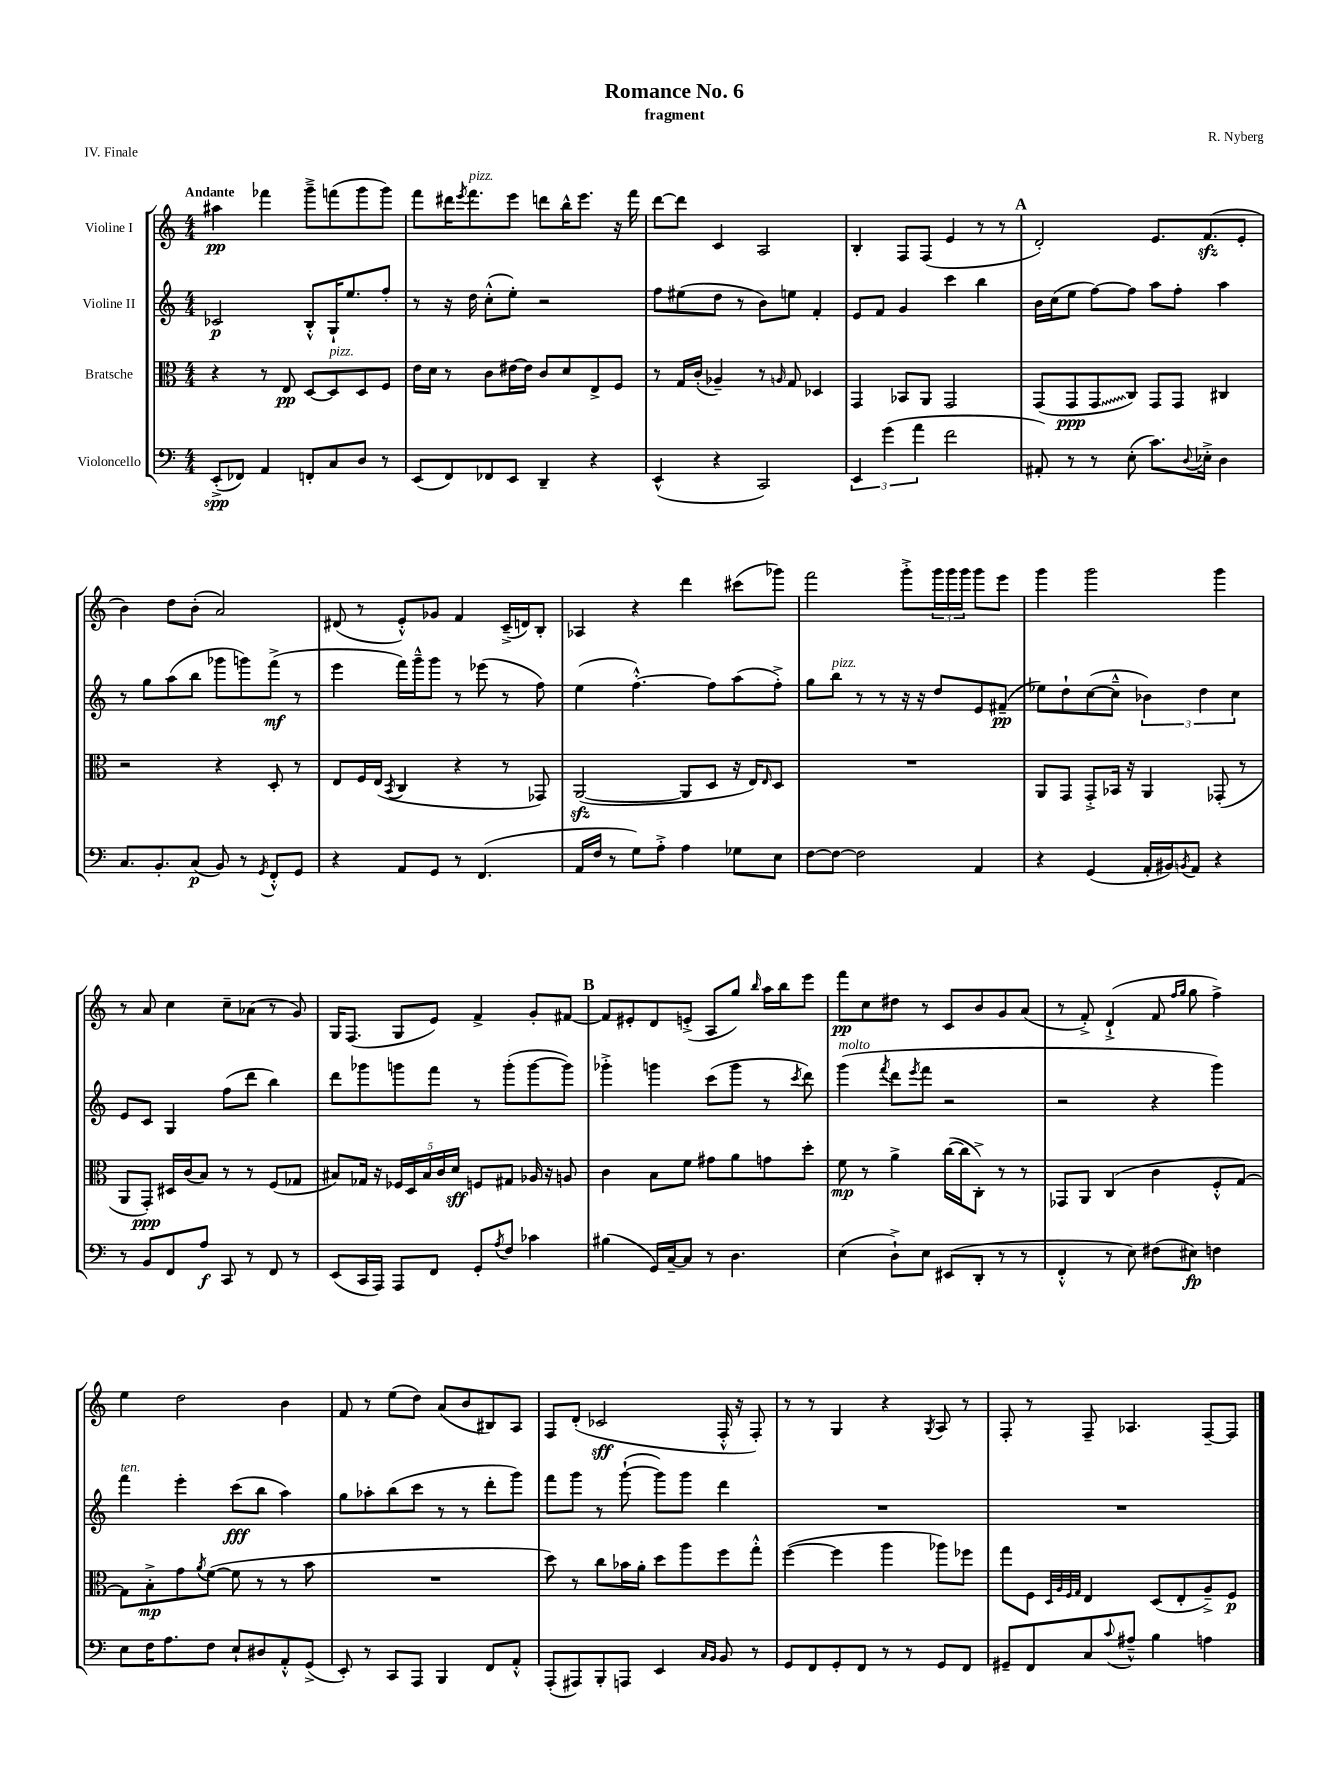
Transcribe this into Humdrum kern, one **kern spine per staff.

**kern	**kern	**kern	**kern
*staff4	*staff3	*staff2	*staff1
*clefF4	*clefC3	*clefG2	*clefG2
*k[]	*k[]	*k[]	*k[]
*M4/4	*M4/4	*M4/4	*M4/4
(8EE'^	4r	2c-	4aa#
8FF-)	.	.	.
4AA	8r	.	4fff-
.	8E	.	.
8FF'	[8D	8B'^^	8ggg~^
8C	8D]	16G`	(8fff
.	.	8.ee	.
8D	8D	.	8ggg
8r	8F	8ff'	8ggg)
=	=	=	=
(8EE	16e	8r	8fff
.	16d	.	.
8FF)	8r	16r	16ddd#
.	.	.	8qeee
.	.	16dd	8.fff
8FF-	8c	(8cc'^^	.
8EE	[16e#	8ee')	8eee
.	16e#]	.	.
4DD~	8c	2r	8ddd
.	8d	.	16bb^^
.	.	.	8.eee
4r	8E^	.	.
.	8F	.	16r
.	.	.	16fff
=	=	=	=
(4EE^^	8r	8ff	[8ddd
.	16G	(8ee#	8ddd]
.	(16c'	.	.
4r	4A-~)	8dd	4c
.	.	8r	.
2CC)	8r	8b)	2A
.	16qqA	.	.
.	8G	8ee	.
.	4D-	4f'	.
=	=	=	=
6EE	4GG	8e	4B'
.	.	8f	.
(6g	.	.	.
.	8BB-	4g	8F
6a	.	.	.
.	8AA	.	(8F
2f	2GG	4ccc	4e
.	.	4bb	8r
.	.	.	8r
=	=	=	=
8AA#')	(8GG	16b	2d')
.	.	(16cc	.
8r	8GG	8ee	.
8r	8GG	[8ff)	.
(8E'	8C)	8ff]	.
8.c)	8GG	8aa	8.e
.	8GG	8ff'	.
8qqD	.	.	.
16E-'^	.	.	(8.f
4D	4C#	4aa	.
.	.	.	8e'
=	=	=	=
8.C	2r	8r	4b)
.	.	8gg	.
8.BB'	.	.	.
.	.	(8aa	8dd
(8C	.	8bb	(8b'
8BB)	4r	8ggg-	2a)
8r	.	8ggg)	.
8qGG	.	.	.
8FF'^^	8D'	(8fff^	.
8GG	8r	8r	.
=	=	=	=
4r	8E	4eee	(8d#
.	16F	.	8r
.	(16E	.	.
.	8qBB	.	.
8AA	4C	16fff)	8e'^^)
.	.	16ggg~^^	.
8GG	.	8ggg	8g-
8r	4r	8r	4f
(4.FF	.	(8eee-	.
.	8r	8r	(16c~^
.	.	.	16d)
.	8GG-)	8ff)	8B'
=	=	=	=
16AA	([2AA	(4ee	4A-
16F	.	.	.
8r	.	.	.
8G)	.	[4.ff'^^)	4r
8A'^	.	.	.
4A	8AA]	.	4ddd
.	8D	8ff]	.
8G-	16r	(8aa	(8ccc#
.	16E)	.	.
.	16qqE	.	.
8E	8D	8ff'^)	8ggg-)
=	=	=	=
[8F	1r	8gg	2fff
8F_	.	8bb	.
2F]	.	8r	.
.	.	8r	.
.	.	16r	8ggg'^
.	.	16r	.
.	.	8dd	24ggg
.	.	.	24ggg
.	.	.	24ggg
4AA	.	8e	8ggg
.	.	(8f#~	8eee
=	=	=	=
4r	8AA	8ee-)	4ggg
.	8GG	8dd`	.
(4GG	8GG'^	([8cc	2ggg
.	16BB-	8cc~^^]	.
.	16r	.	.
16AA'	4AA	6b-)	.
16BB#)	.	.	.
8qBB	.	.	.
8AA	.	.	.
.	.	6dd	.
4r	(8GG-'	.	4ggg
.	.	6cc	.
.	8r	.	.
=	=	=	=
8r	8AA	8e	8r
8BB	8GG')	8c	8a
8FF	16D#	4G	4cc
.	(16c	.	.
8A	8B)	.	.
8CC	8r	(8ff	8cc~
8r	8r	8ddd	(8a-
8FF	(8F	4bb)	8r
8r	8G-	.	8g)
=	=	=	=
(8EE	8B#)	8ddd	16G
.	.	.	(8.F
16CC	16G-	8ggg-	.
16AAA)	16r	.	.
8AAA	20F-	8ggg	8G
.	20D	.	.
.	20B#	.	.
8FF	.	8fff	8e)
.	20c	.	.
.	20d	.	.
8GG'	8F	8r	4f^
8qA	.	.	.
8F	8G#	(8ggg'	.
4c-	16A-	[8ggg	8g'
.	16r	.	.
.	8A	8ggg])	[8f#
=	=	=	=
(4B#	4c	4ggg-'^	8f#]
.	.	.	8e#'
16GG)	8B	4ggg	8d
[16C~	.	.	.
8C]	8f	.	(8e'^
8r	8g#	(8ccc	8A
4.D	8a	8ggg	8gg)
.	.	.	16qqbb
.	8g	8r	16aa
.	.	.	16bb
.	.	8qccc	.
.	8dd'	8ddd)	8eee
=	=	=	=
(4E	8f	(4ggg	8fff
.	8r	.	8cc
.	.	8qfff	.
8D`^)	4a^	8ddd	8dd#
.	.	8qeee	.
8E	.	8fff	8r
(8EE#	([16cc	2r	8c
.	16cc]	.	.
8DD'	8C'^)	.	8b
8r	8r	.	8g
8r	8r	.	(8a
=	=	=	=
4FF'^^	8GG-	2r	8r
.	8AA	.	8f'^)
8r	(4C	.	(4d`^
8E)	.	.	.
(8F#	4c	4r	8f
.	.	.	16qqff
.	.	.	16qqgg
8E#)	.	.	8gg
4F	8F'^^	4ggg)	4ff^)
.	[8G)	.	.
=	=	=	=
8E	8G]	4fff	4ee
16F	8B'^	.	.
8.A	.	.	.
.	8g	4eee'	2dd
.	8qa	.	.
8F	([8f	.	.
8E`	8f]	(8ccc	.
8D#	8r	8bb	.
8AA'^^	8r	4aa)	4b
(8GG^	8b	.	.
=	=	=	=
8EE')	1r	8gg	8f
8r	.	8aa-'	8r
8CC	.	(8bb	(8ee
8AAA	.	8ccc	8dd)
4BBB	.	8r	(8a
.	.	8r	8b
8FF	.	8ddd'	8B#)
8AA'^^	.	8ggg)	8A
=	=	=	=
(8AAA'	8dd)	8fff	8F
8AAA#)	8r	8ggg	(8d'
8BBB'	8cc	8r	2c-
8AAA	16b-	([8ggg`	.
.	16a'	.	.
4EE	8dd	8ggg])	.
.	8aa	8ggg	.
16qqC	.	.	.
16qqBB	.	.	.
8BB	8ff	4ddd	16F'^^
.	.	.	16r
8r	8gg'^^	.	8F')
=	=	=	=
8GG	([4ff	1r	8r
8FF	.	.	8r
8GG'	4ff]	.	4G
8FF	.	.	.
8r	4aa	.	4r
8r	.	.	.
.	.	.	8qG
8GG	8aa-)	.	8A
8FF	8ff-	.	8r
=	=	=	=
8GG#~	8gg	1r	8F'
8FF	8F	.	8r
.	32qqD	.	.
.	32qqA	.	.
.	32qqF	.	.
.	32qqG	.	.
8C	4E	.	8F~
8qqc	.	.	.
8A#~^^	.	.	4.A-
4B	(8D	.	.
.	8E'	.	.
4A	8A~^)	.	[8F~
.	8F	.	8F]
==	==	==	==
*-	*-	*-	*-
